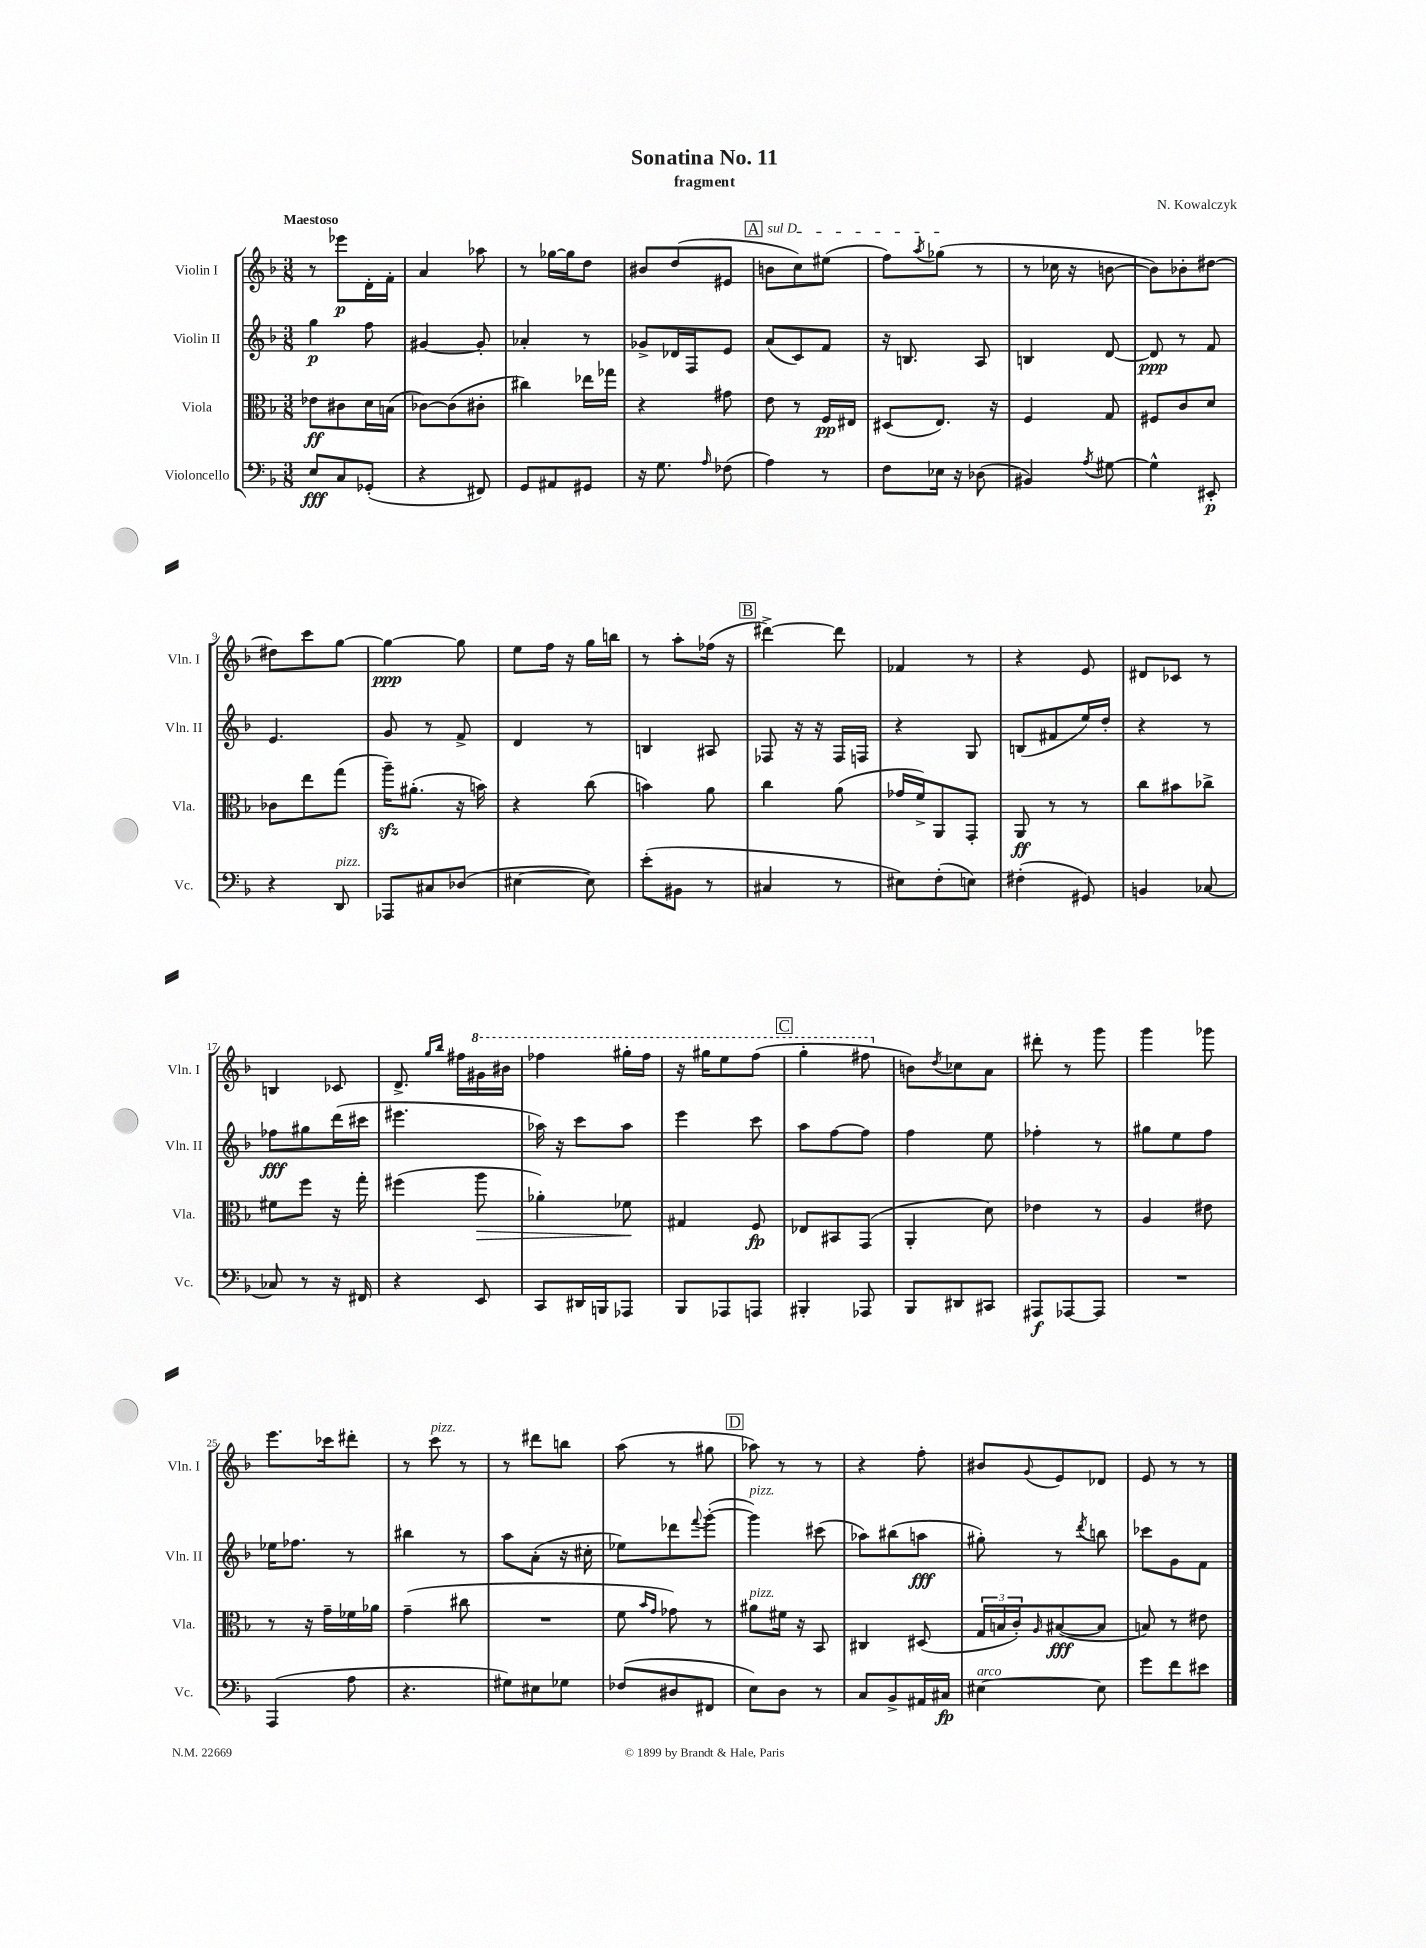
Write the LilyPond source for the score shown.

\header { title = "Sonatina No. 11" composer = "N. Kowalczyk" subtitle = "fragment" }
<<
\new StaffGroup <<
\new Staff = "s0" \with { instrumentName = "Violin I" shortInstrumentName = "Vln. I" } {
    \clef treble \key f \major \numericTimeSignature \time 3/8 \tempo "Maestoso"
    r8 ees'''8\p d'16-. f'16-. |
    a'4 aes''8 |
    r8 ges''16~ ges''16 d''8 |
    bis'8 d''8( eis'8 |
    \mark \markup { \box "A" } \once \override TextSpanner.bound-details.left.text = \markup { \italic "sul D" } b'8\startTextSpan c''8) eis''8( |
    f''8) \acciaccatura { a''8 } ges''8\stopTextSpan( r8 |
    r8 ces''16 r16 b'8~ |
    b'8) bes'8-. dis''8~ |
    dis''8 c'''8 g''8~ |
    g''4~\ppp g''8 |
    e''8 f''16 r16 g''16 b''16 |
    r8 a''8-. fes''16( r16 |
    \mark \markup { \box "B" } dis'''4~->) dis'''8 |
    fes'4 r8 |
    r4 e'8 |
    dis'8 ces'8 r8 |
    b4 ces'8 |
    d'8.-> \grace { g''16 bes''16 } fis''16 \ottava #1 gis''16 bis''16 |
    fes'''4 gis'''16-. fes'''16 |
    r16 gis'''16 e'''8 f'''8( |
    \mark \markup { \box "C" } g'''4-. fis'''8 \ottava #0 |
    b'8) \acciaccatura { d''8 } ces''8 a'8 |
    dis'''8-. r8 g'''8 |
    g'''4 ges'''8 |
    e'''8. ces'''16 dis'''8-. |
    r8 c'''8^\markup { \italic "pizz." } r8 |
    r8 dis'''8 b''8 |
    a''8( r8 gis''8 |
    \mark \markup { \box "D" } aes''8) r8 r8 |
    r4 f''8-. |
    bis'8 \appoggiatura { g'8 } e'8 des'8 |
    e'8 r8 r8 \bar "|." |
}
\new Staff = "s1" \with { instrumentName = "Violin II" shortInstrumentName = "Vln. II" } {
    \clef treble \key f \major \numericTimeSignature \time 3/8
    g''4\p f''8 |
    gis'4~ gis'8-. |
    aes'4-. r8 |
    ges'8-> des'16 f16 e'8 |
    \mark \markup { \box "A" } a'8( c'8) f'8 |
    r16 b8. a8 |
    b4 d'8~ |
    d'8\ppp r8 f'8 |
    e'4. |
    g'8 r8 f'8-> |
    d'4 r8 |
    b4 ais8 |
    \mark \markup { \box "B" } fes8 r16 r16 fes16 f16 |
    r4 g8 |
    b8( fis'8 e''16) d''16-. |
    r4 r8 |
    fes''8\fff gis''8 d'''16( cis'''16 |
    eis'''4. |
    aes''16) r16 c'''8 aes''8 |
    e'''4 c'''8 |
    \mark \markup { \box "C" } a''8 f''8~ f''8 |
    f''4 e''8 |
    fes''4-. r8 |
    gis''8 e''8 f''8 |
    ees''16 fes''8. r8 |
    bis''4 r8 |
    a''8 a'8-.( r16 cis''16-. |
    ees''8) des'''8 \appoggiatura { f'''8 } g'''8~-.( |
    \mark \markup { \box "D" } g'''4^\markup { \italic "pizz." }) cis'''8( |
    aes''8) bis''8( a''8\fff |
    gis''8-.) r8 \acciaccatura { d'''8 } b''8 |
    ces'''8 g'8 f'8 \bar "|." |
}
\new Staff = "s2" \with { instrumentName = "Viola" shortInstrumentName = "Vla." } {
    \clef alto \key f \major \numericTimeSignature \time 3/8
    ees'8\ff cis'8 d'16 b16( |
    ces'8~) ces'8( cis'8-. |
    cis''4) ees''16 ges''16 |
    r4 gis'8 |
    \mark \markup { \box "A" } e'8 r8 f16\pp eis16 |
    dis8( e8.) r16 |
    f4 g8 |
    fis8 c'8 d'8 |
    ces'8 e''8 g''8( |
    a''16--\sfz) ais'8.-.( r16 b'16) |
    r4 c''8( |
    b'4) a'8 |
    \mark \markup { \box "B" } c''4 a'8( |
    ges'16 f'16->) a,8 g,8-. |
    a,8\ff r8 r8 |
    c''8 bis'8 ces''8-> |
    fis'8 f''8 r16 g''16-. |
    fis''4( a''8\> |
    aes'4-.) fes'8\! |
    gis4 f8\fp |
    \mark \markup { \box "C" } ees8 bis,8 g,8( |
    a,4-. d'8) |
    ees'4 r8 |
    a4 eis'8 |
    r8 r16 g'16-- fes'16 aes'16 |
    g'4--( cis''8 |
    R4. |
    f'8 \grace { bes'16 g'16 } ges'8) r8 |
    \mark \markup { \box "D" } ais'8^\markup { \italic "pizz." } fis'16 r16 bes,8 |
    cis4 dis8( |
    \tuplet 3/2 { g16 b16 c'16-.) } \grace { a16 } bis8~\fff( bis8 |
    b8) r8 eis'8 \bar "|." |
}
\new Staff = "s3" \with { instrumentName = "Violoncello" shortInstrumentName = "Vc." } {
    \clef bass \key f \major \numericTimeSignature \time 3/8
    e8\fff c8 ges,8-.( |
    r4 fis,8) |
    g,8 ais,8 gis,8 |
    r16 g8. \grace { a16 } fes8( |
    \mark \markup { \box "A" } a4) r8 |
    f8 ees16 r16 des8( |
    bis,4) \acciaccatura { a8 } gis8~ |
    gis4-^ eis,8-.\p |
    r4 d,8^\markup { \italic "pizz." } |
    aes,,8 cis8 des8( |
    eis4~ eis8) |
    e'8-.( bis,8 r8 |
    \mark \markup { \box "B" } cis4 r8 |
    eis8) f8-.( e8) |
    fis4-.( gis,8) |
    b,4 ces8~ |
    ces8 r8 r16 fis,16 |
    r4 e,8 |
    c,8 dis,16 b,,16 aes,,8 |
    bes,,8 aes,,8 a,,8 |
    \mark \markup { \box "C" } bis,,4-. aes,,8 |
    bes,,8 dis,8 cis,8 |
    ais,,8\f aes,,8~ aes,,8 |
    R4. |
    a,,4( a8 |
    r4. |
    gis8) eis8 ges8 |
    fes8( dis8 fis,8 |
    \mark \markup { \box "D" } e8) d8 r8 |
    c8 bes,8-> ais,16 cis16\fp |
    eis4~^\markup { \italic "arco" } eis8 |
    g'8 f'8 eis'8 \bar "|." |
}
>>
>>
